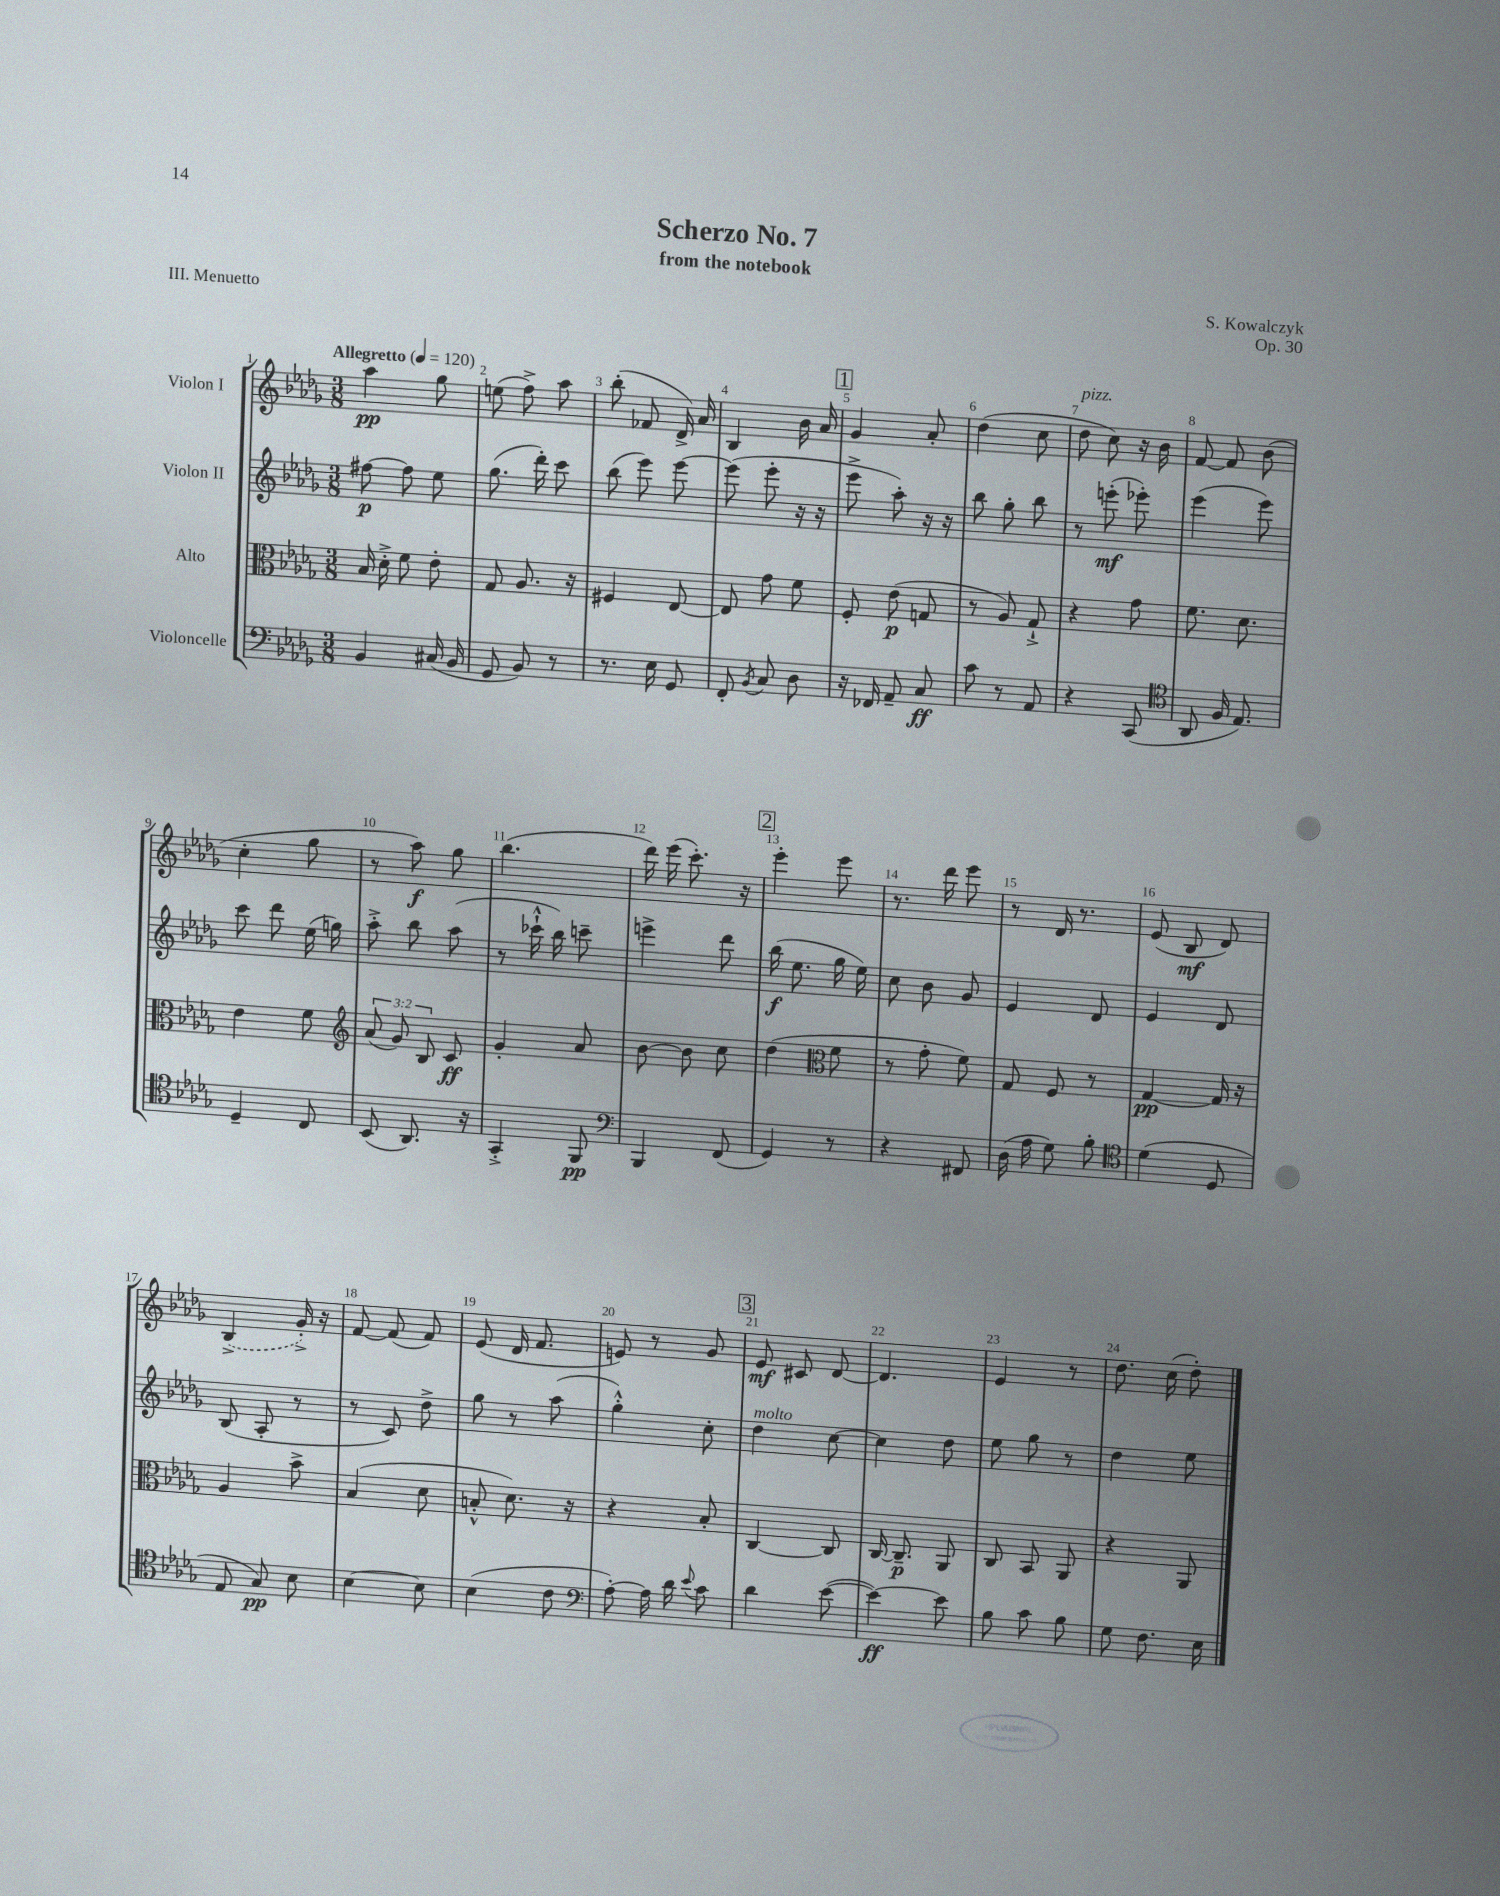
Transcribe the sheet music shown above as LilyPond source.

\header { title = "Scherzo No. 7" composer = "S. Kowalczyk" subtitle = "from the notebook" opus = "Op. 30" piece = "III. Menuetto" }
<<
\new StaffGroup <<
\new Staff = "s0" \with { instrumentName = "Violon I" } {
    \clef treble \key des \major \numericTimeSignature \time 3/8 \tempo "Allegretto" 4 = 120
    \autoBeamOff aes''4\pp ges''8 |
    e''8( f''8->) aes''8 |
    bes''8-.( fes'8 des'16->) aes'16 |
    bes4 bes'16 aes'16 |
    \mark \markup { \box "1" } ges'4 aes'8-. |
    des''4( c''8 |
    des''8^\markup { \italic "pizz." } c''8) r16 bes'16 |
    f'8~ f'8 bes'8( |
    c''4-. ges''8 |
    r8 aes''8\f) ges''8 |
    bes''4.( |
    des'''16) ees'''16( c'''8.-.) r16 |
    \mark \markup { \box "2" } ees'''4-. ees'''8 |
    r8. des'''16 ees'''8 |
    r8 des'16 r8. |
    ees'8( bes8\mf des'8) |
    \once \slurDashed bes4->( ges'16-.->) r16 |
    f'8~ f'8( f'8) |
    ees'8( des'16 f'8. |
    e'8) r8 ges'8 |
    \mark \markup { \box "3" } ees'8\mf cis'8 des'8~ |
    des'4. |
    ees'4 r8 |
    des''8. c''16( des''8-.) \bar "|." |
}
\new Staff = "s1" \with { instrumentName = "Violon II" } {
    \clef treble \key des \major \numericTimeSignature \time 3/8
    \autoBeamOff fis''8~\p fis''8 ees''8 |
    ges''8.( des'''16-.) c'''8 |
    bes''8( ees'''8) ees'''8~ |
    ees'''8( ees'''8-. r16 r16 |
    \mark \markup { \box "1" } ees'''8-> aes''8-.) r16 r16 |
    bes''8 ges''8-. bes''8 |
    r8 e'''8-.\mf( ees'''8-.) |
    ees'''4( ees'''8) |
    c'''8 des'''8 ees''16( g''16) |
    aes''8-.-> bes''8 aes''8( |
    r8 ces'''16-!-^ bes''16) c'''8-- |
    e'''4-> des'''8 |
    \mark \markup { \box "2" } bes''16\f( ees''8. ges''16 ees''16) |
    c''8 bes'8 ges'8 |
    ees'4 des'8 |
    ees'4 des'8 |
    bes8( aes8-. r8 |
    r8 c'8) des''8-> |
    ges''8 r8 aes''8( |
    ges''4-.-^) c''8-. |
    \mark \markup { \box "3" } des''4^\markup { \italic "molto" } c''8~ |
    c''4 des''8 |
    ees''8 ges''8 r8 |
    des''4 ees''8 \bar "|." |
}
\new Staff = "s2" \with { instrumentName = "Alto" } {
    \clef alto \key des \major \numericTimeSignature \time 3/8 \override Staff.TupletNumber.text = #tuplet-number::calc-fraction-text
    \autoBeamOff bes16 des'16-.-> f'8 ees'8-. |
    ges8 aes8. r16 |
    fis4 ees8~ |
    ees8 ges'8 f'8 |
    \mark \markup { \box "1" } f8-. ees'8\p( g8 |
    r8 aes8) ges8-!-> |
    r4 ges'8 |
    f'8. des'8. |
    ees'4 f'8 |
    \clef treble \tuplet 3/2 { aes'8( ges'8) bes8 } c'8\ff |
    ges'4-. aes'8 |
    bes'8~ bes'8 c''8 |
    \mark \markup { \box "2" } des''4( \clef alto f'8 |
    r8 ges'8-. f'8) |
    ges8 f8 r8 |
    ges4~\pp ges16 r16 |
    aes4 bes'8-> |
    bes4( des'8 |
    b8-.-^ des'8.) r16 |
    r4 bes8-. |
    \mark \markup { \box "3" } c4~ c8 |
    c16~ c8.--\p aes,8 |
    c8 bes,8 aes,8 |
    r4 aes,8 \bar "|." |
}
\new Staff = "s3" \with { instrumentName = "Violoncelle" } {
    \clef bass \key des \major \numericTimeSignature \time 3/8
    \autoBeamOff bes,4 cis16( bes,16 |
    ges,8 bes,8) r8 |
    r8. ees16 ges,8 |
    f,8-. \acciaccatura { bes,8 } c8 des8 |
    \mark \markup { \box "1" } r16 fes,16 aes,8-- c8\ff |
    c'8 r8 aes,8 |
    r4 c,8( |
    \clef tenor aes,8 f16 ees8.) |
    des4-- c8 |
    bes,8( aes,8.) r16 |
    ges,4-.-> f,8\pp |
    \clef bass bes,,4 f,8( |
    \mark \markup { \box "2" } ges,4) r8 |
    r4 fis,8 |
    des16( aes16 ges8) bes8-. |
    \clef tenor des'4( des8 |
    ees8 ges8\pp) bes8 |
    bes4~ bes8 |
    bes4( c'8 |
    \clef bass aes8~-.) aes16 des'16 \appoggiatura { ees'8 } c'8 |
    \mark \markup { \box "3" } des'4 ees'8~( |
    ees'4~\ff) ees'8 |
    bes8 c'8 bes8 |
    ges8 f8. ees16 \bar "|." |
}
>>
>>
\layout { \context { \Score \override BarNumber.break-visibility = ##(#f #t #t) barNumberVisibility = #all-bar-numbers-visible } }
